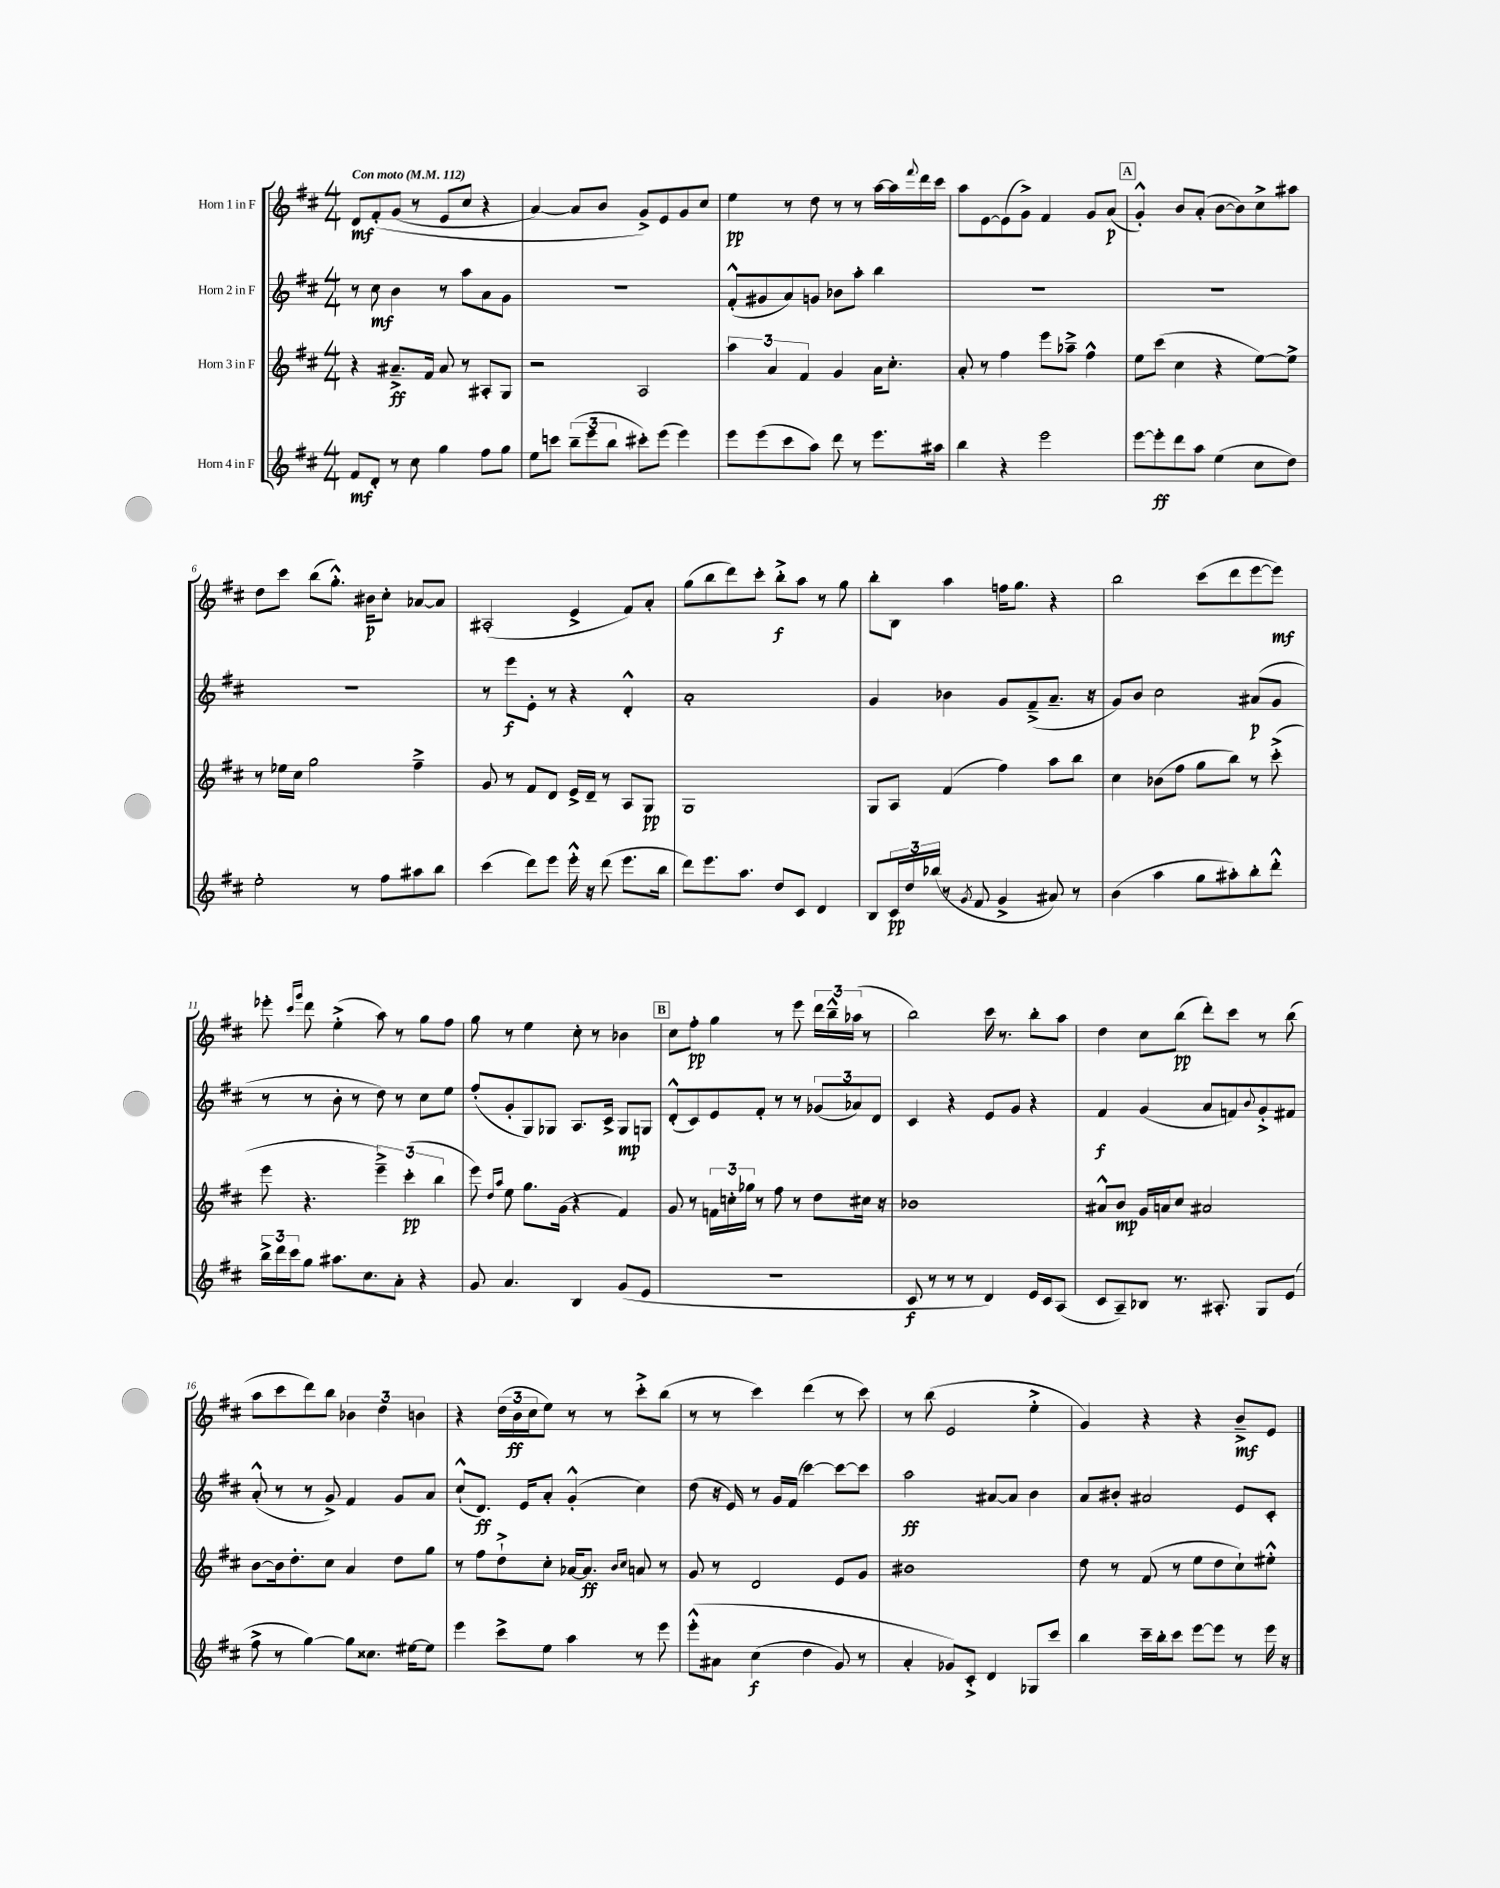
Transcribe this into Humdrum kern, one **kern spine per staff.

**kern	**kern	**kern	**kern
*staff4	*staff3	*staff2	*staff1
*clefG2	*clefG2	*clefG2	*clefG2
*k[f#c#]	*k[f#c#]	*k[f#c#]	*k[f#c#]
*M4/4	*M4/4	*M4/4	*M4/4
*MM112	*MM112	*MM112	*MM112
8f#	4r	8r	8d
8d'	.	8cc#	&(8f#'
8r	8.a#~^	4b	(8g
8cc#	.	.	8r
.	16f#	.	.
4gg	8a#	8r	8e
.	8r	8aa	8cc#
8ff#	8A#'	8a	4r
8gg	8G	8g	.
=	=	=	=
8ee	2r	1r	[4a)
8ccc	.	.	.
(12bb~	.	.	8a]
12eee	.	.	.
.	.	.	8b
12bb	.	.	.
8ccc#')	2A	.	8g^&)
(8eee	.	.	8e
4eee)	.	.	8g
.	.	.	8cc#
=	=	=	=
8eee	6aa	(8f#'^^	4ee
(8eee	.	8g#	.
.	6a	.	.
8ccc#	.	8a)	8r
.	6f#	.	.
8aa)	.	8g	8dd
8ddd	4g	8b-	8r
8r	.	8aa'	8r
8.eee	16a	4bb	[16aa
.	8.cc#'	.	16aa]
.	.	.	8qqfff#
.	.	.	16ddd
16aa#	.	.	16ccc#
=	=	=	=
4bb	8a'	1r	8aa
.	8r	.	[8e
4r	4ff#	.	(8e]
.	.	.	8g^)
2eee	8eee	.	4f#
.	8aa-~^	.	.
.	4ff#^^	.	8g
.	.	.	(8a
=	=	=	=
[8eee	8ee	1r	4g'^^)
8eee']	(8ccc#	.	.
8ddd	4cc#	.	8b
8aa	.	.	(8a'
(4ee	4r	.	[8b
.	.	.	8b])
8cc#	[8ee)	.	8cc#^
8dd)	8ee^]	.	8aa#
=	=	=	=
2ee'	8r	1r	8dd
.	16ee-	.	8ccc#
.	16cc#	.	.
.	2gg	.	(8bb
.	.	.	8.gg'^^)
8r	.	.	.
.	.	.	16b#
8ff#	.	.	8cc#'
8aa#	4ff#~^	.	[8a-
8bb	.	.	8a-]
=	=	=	=
(4ccc#	8g	8r	(2A#'
.	8r	8eee	.
8ddd)	8f#	8e'	.
8eee	8d	8r	.
16eee'^^	16e^	4r	4e^
16r	16d~	.	.
(8ddd	8r	.	.
8.eee	8A	4d'^^	8f#)
.	8G	.	8a'
16bb	.	.	.
=	=	=	=
8ddd)	1G	1a'	(8gg
8.eee	.	.	8bb
.	.	.	8ddd)
8.aa	.	.	.
.	.	.	8ccc#'
8dd	.	.	8bb'^
8c#	.	.	8aa
4d	.	.	8r
.	.	.	8gg
=	=	=	=
8B	8G	4g	8bb'
24c#	8A	.	8B
24dd	.	.	.
(24bb-	.	.	.
8r	(4f#	4b-	4aa
8qg	.	.	.
8f#	.	.	.
4g^	4ff#)	8g	16ff
.	.	.	8.gg
.	.	(8f#~^	.
8a#)	8aa	8.a~	4r
8r	8bb	.	.
.	.	16r	.
=	=	=	=
(4b	4cc#	8g)	2bb
.	.	8b	.
4aa	(8b-	2cc#	.
.	8ff#	.	.
8gg	8gg	.	(8ccc#
8aa#')	8bb)	.	8ddd
8bb'	8r	(8a#	[8eee
8ddd'^^	(8ccc#'^	8g	8eee])
=	=	=	=
24bb^	8eee	8r	8eee-'
24ddd	.	.	.
24ccc#	.	.	.
.	.	.	16qqccc#
.	.	.	16qqggg
8gg	4.r	8r	8ddd
8.aa#	.	8b'	(4ee'^
.	.	8r	.
8.cc#	.	.	.
.	6eee~^)	8dd)	8aa)
8a'	.	8r	8r
.	(6ccc#'	.	.
4r	.	8cc#	8gg
.	6bb	.	.
.	.	8ee	8ff#
=	=	=	=
8g	8eee)	(8ff#'	8gg
.	16qqdd	.	.
.	16qqaa	.	.
4.a	8ee	8g'	8r
.	8.gg	8G)	4ee
.	.	8G-	.
.	(16g	.	.
4B	4r	8.A	8cc#'
.	.	.	8r
.	.	16c#^	.
(8g	4f#)	8G-	4b-
8e	.	8G	.
=	=	=	=
1r	8g	(8d'^^	8cc#
.	8r	8c#)	8ff#'
.	24f	8e	4gg
.	24cc'	.	.
.	24gg-	.	.
.	8r	8f#'	.
.	8ff#	8r	8r
.	8r	8r	8eee
.	8dd	(12g-	24ddd
.	.	.	24bb~^^
.	.	12a-)	(24aa-
.	16cc#	.	8r
.	.	12d	.
.	16r	.	.
=	=	=	=
8c#	1b-	4c#	2bb)
8r	.	.	.
8r	.	4r	.
8r	.	.	.
4d)	.	8e	16ccc#
.	.	.	8.r
.	.	8g	.
16e	.	4r	8bb'
16c#	.	.	.
(8A	.	.	8aa
=	=	=	=
8c#	8a#^^	4f#	4dd
8A~)	8b	.	.
8B-	16g	(4g	8cc#
.	16a	.	.
8.r	8cc#	.	(8bb
.	2a#	8a	8ddd')
8.A#'	.	.	.
.	.	8f)	8ccc#
.	.	8qqb	.
8G	.	8g'^	8r
(8e	.	8f#	(8bb
=	=	=	=
8ff#^	[8b	(8a'^^	8aa
8r	16b]	8r	8ccc#
.	8.dd'	.	.
[4gg)	.	8r	8ddd)
.	8cc#	8g^)	8bb
8gg]	4a	4f#	6b-
8.cc##	.	.	.
.	.	.	6dd
.	8dd	8g	.
[16ee#	.	.	.
.	.	.	6b
8ee#]	8gg	8a	.
=	=	=	=
4eee	8r	(8cc#`^^	4r
.	8ff#	8.d)	.
8ccc#^	8dd`^	.	(24dd
.	.	.	24b
.	.	16e	.
.	.	.	24cc#
8ee	8cc#'	8a'	8ee)
4aa	[16a-	(4g'^^	8r
.	8.a-]	.	.
.	.	.	8r
.	16qqb	.	.
.	16qqcc#	.	.
8r	8a	4cc#)	8ccc#'^
8eee	8r	.	(8bb
=	=	=	=
&(8eee'^^	8g	(8dd	8r
8a#	8r	16r	8r
.	.	16e)	.
(4cc#	2d	8r	4ccc#)
.	.	16g	.
.	.	(16f#	.
4dd	.	[4ccc#)	(4ddd
8g)	8e	8ccc#_	8r
8r	8g	8ccc#]	8ccc#)
=	=	=	=
4a'	1b#	2aa	8r
.	.	.	(8bb
8g-&)	.	.	2e
8c#'^	.	.	.
4d	.	[8a#	.
.	.	8a#]	.
8G-	.	4b	4ee'^
8ccc#	.	.	.
=	=	=	=
4bb	8dd	8a	4g)
.	8r	8b#'	.
16ccc#~	(8f#	2a#	4r
16bb'	.	.	.
8ccc#	8r	.	.
[8eee	8ee	.	4r
8eee]	8dd	.	.
8r	8cc#`)	8e	8b~^
16eee	8ee#'^^	8c#'	8e
16r	.	.	.
==	==	==	==
*-	*-	*-	*-
